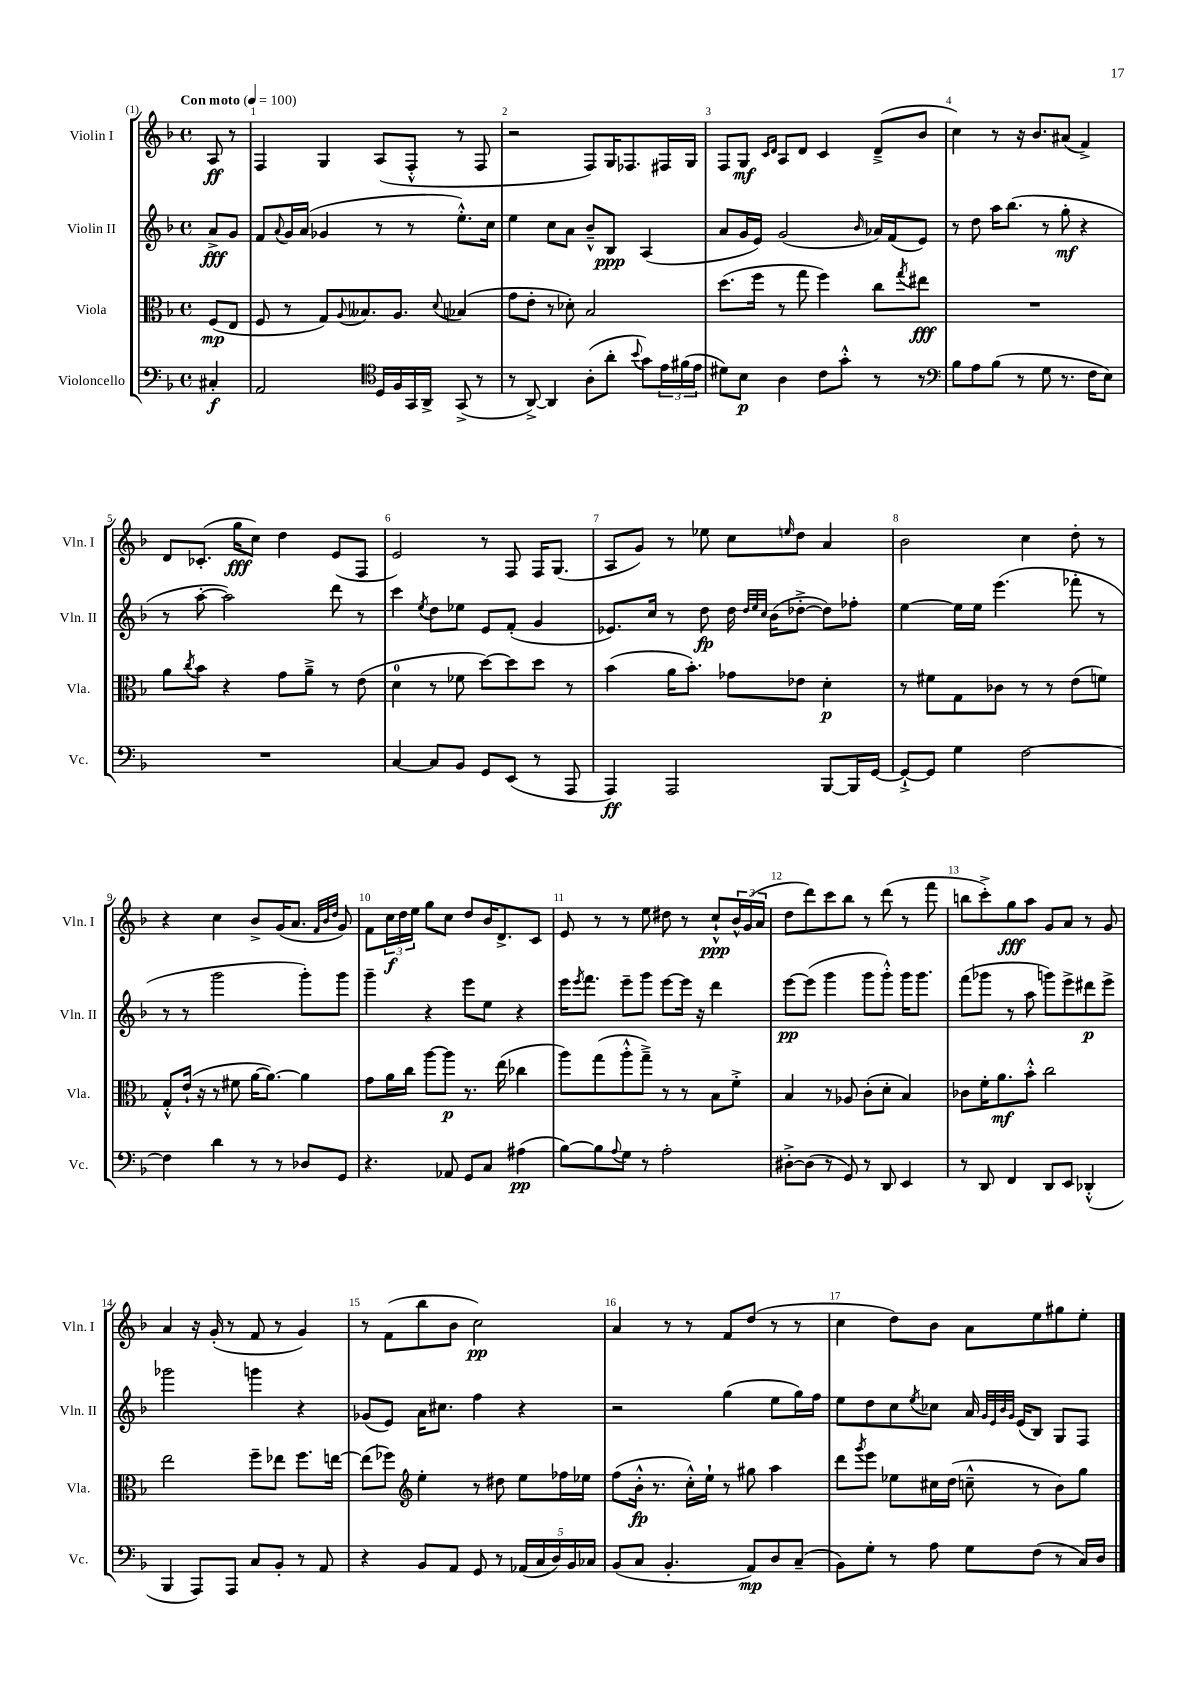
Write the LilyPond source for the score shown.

<<
\new StaffGroup <<
\new Staff = "s0" \with { instrumentName = "Violin I" shortInstrumentName = "Vln. I" } {
    \clef treble \key f \major \defaultTimeSignature \time 4/4 \partial 4 \tempo "Con moto" 4 = 100
    a8\ff r8 |
    f4 g4 a8( f8-.-^ r8 f8 |
    r2 f8) g16 fes8. fis16 g16 |
    f8 g8\mf \grace { c'16 d'16 } a8 d'8 c'4 d'8--->( bes'8 |
    c''4) r8 r16 bes'8. ais'8( f'4->) |
    d'8 ces'8.-.( g''16\fff c''8) d''4 e'8( f8 |
    e'2) r8 f8 f16 g8.( |
    a8 g'8) r8 ees''8 c''8 \grace { e''16 } d''8 a'4 |
    bes'2 c''4 d''8-. r8 |
    r4 c''4 bes'8-> g'16( a'8. \grace { f'32 bes'32 d''32 } g'8) |
    f'8 \tuplet 3/2 { c''16\f d''16 e''16 } g''8 c''8 d''8 bes'16 d'8.-> c'8 |
    e'8 r8 r8 e''8 dis''8 r8 c''8-!-^\ppp \tuplet 3/2 { bes'16-^ g'16( a'16 } |
    d''8 d'''8) c'''8 bes''8 r8 d'''8( r8 f'''8 |
    b''8 c'''8-.->) g''8\fff a''8 g'8 a'8 r8 g'8 |
    a'4 r16 g'16-.( r8 f'8 r8 g'4) |
    r8 f'8( bes''8 bes'8 c''2\pp) |
    a'4 r8 r8 f'8 d''8( r8 r8 |
    c''4 d''8) bes'8 a'8 e''8 gis''8 e''8-. \bar "|." |
}
\new Staff = "s1" \with { instrumentName = "Violin II" shortInstrumentName = "Vln. II" } {
    \clef treble \key f \major \defaultTimeSignature \time 4/4 \partial 4
    a'8->\fff g'8 |
    f'8 \appoggiatura { a'8 } g'16 a'16( ges'4 r8 r8 e''8.-.-^) c''16 |
    e''4 c''8 a'8 bes'8---^ bes8\ppp a4( |
    a'8 g'16 e'16) g'2( \grace { bes'16 } aes'16) f'16( e'8) |
    r8 d''8 a''16 bes''8.( r8 g''8-.\mf r4 |
    r8 a''8~-. a''2) d'''8 r8 |
    c'''4 \acciaccatura { e''8 } d''8 ees''8 e'8 f'8-.( g'4 |
    ees'8.) c''16 r8 d''8\fp d''16 \grace { d''32 e''32 c''32 } bes'16( des''8~-.-> des''8) fes''8-. |
    e''4~ e''16 e''16 e'''4.( fes'''8-. r8 |
    r8 r8 g'''2 g'''8-.) g'''8 |
    g'''4-- r4 e'''8 e''8 r4 |
    e'''16 \acciaccatura { e'''8 } f'''8. e'''8-- g'''8 e'''8~ e'''16 r16 d'''4 |
    e'''8~\pp e'''8( g'''4 g'''8 g'''8-.-^) g'''16 g'''8. |
    f'''8( ges'''8 r8 a''8 g'''8) e'''8-> dis'''8\p e'''8-> |
    ges'''2 g'''4 r4 |
    ges'8( e'8) a'16 cis''8. f''4 r4 |
    r2 g''4( e''8 g''16) f''16 |
    e''8 d''8 c''8 \acciaccatura { e''8 } ces''8 a'16 \grace { g'32 e'32 bes'32 g'32 } e'16( bes8) g8 f8 \bar "|." |
}
\new Staff = "s2" \with { instrumentName = "Viola" shortInstrumentName = "Vla." } {
    \clef alto \key f \major \defaultTimeSignature \time 4/4 \partial 4
    f8\mp( e8 |
    f8 r8 g8) \appoggiatura { a8 } beses8. a8. \appoggiatura { d'8 } bes4( |
    g'8 e'8-. r8 des'8-.) bes2 |
    d''8.( f''16 r8 g''8 f''4) c''8 \acciaccatura { g''8 } eis''8\fff |
    R1 |
    a'8 \acciaccatura { c''8 } bes'8 r4 g'8 a'8---> r8 e'8( |
    d'4-0 r8 fes'8 d''8~) d''8 d''8 r8 |
    bes'4( a'16 bes'8.-.) ges'8 ees'8 d'4-.\p |
    r8 fis'8 g8 ces'8 r8 r8 e'8( f'8) |
    g8-.-^ e'16-!( r16 r8 fis'8 a'16~ a'8.~) a'4 |
    g'8 a'16 c''16 a''8~ a''8\p r8. e''16( ces''4 |
    a''8) g''8( a''8-.-^ g''8--->) r8 r8 bes8 f'8-.-> |
    bes4 r8 aes8 c'8-.( d'8-. bes4) |
    ces'8 f'16-. a'8.\mf bes'8-.-^ c''2 |
    e''2 f''8-- ees''8 f''8. e''16~ |
    e''8( fes''8) \clef treble e''4-. r8 dis''8 e''8 fes''16 ees''16 |
    f''8( bes'16-.-^\fp r8. c''16-.-^) e''16-! r8 gis''8 a''4 |
    d'''8 \acciaccatura { g'''8 } e'''8 ees''8 cis''16 d''16( c''8---^ r8 bes'8) g''8 \bar "|." |
}
\new Staff = "s3" \with { instrumentName = "Violoncello" shortInstrumentName = "Vc." } {
    \clef bass \key f \major \defaultTimeSignature \time 4/4 \partial 4
    cis4-.\f |
    a,2 \clef tenor d16 f16 g,16 a,16-> g,8->( r8 |
    r8 a,8~->) a,4 a8-.( a'8-. \appoggiatura { bes'8 } g'8) \tuplet 3/2 { e'16 fis'16( e'16 } |
    dis'8) bes8\p a4 c'8 g'8-.-^ r8 r8 |
    \clef bass bes8 a8 bes8( r8 g8 r8. f16 e8) |
    R1 |
    c4~ c8 bes,8 g,8 e,8( r8 a,,8 |
    a,,4\ff) a,,2 bes,,8~ bes,,16 g,16~ |
    g,8~-!-> g,8 g4 f2~ |
    f4 d'4 r8 r8 des8 g,8 |
    r4. aes,8 g,8 c8 ais4\pp( |
    bes8~) bes8 \appoggiatura { a8 } g8 r8 a2-. |
    dis8~-.-> dis8( r8 g,8) r8 d,8 e,4 |
    r8 d,8 f,4 d,8 e,8 des,4-.-^( |
    bes,,4 a,,8) a,,8 c8 bes,8-. r8 a,8 |
    r4 bes,8 a,8 g,8 r8 \tuplet 5/4 { aes,16( c16 d16) bes,16 ces16 } |
    bes,8( c8 bes,4.-. a,8\mp) d8 c8--( |
    bes,8) g8-. r8 a8 g8 f8( r8 c16) d16 \bar "|." |
}
>>
>>
\layout { \context { \Score \override BarNumber.break-visibility = ##(#f #t #t) barNumberVisibility = #all-bar-numbers-visible } }
